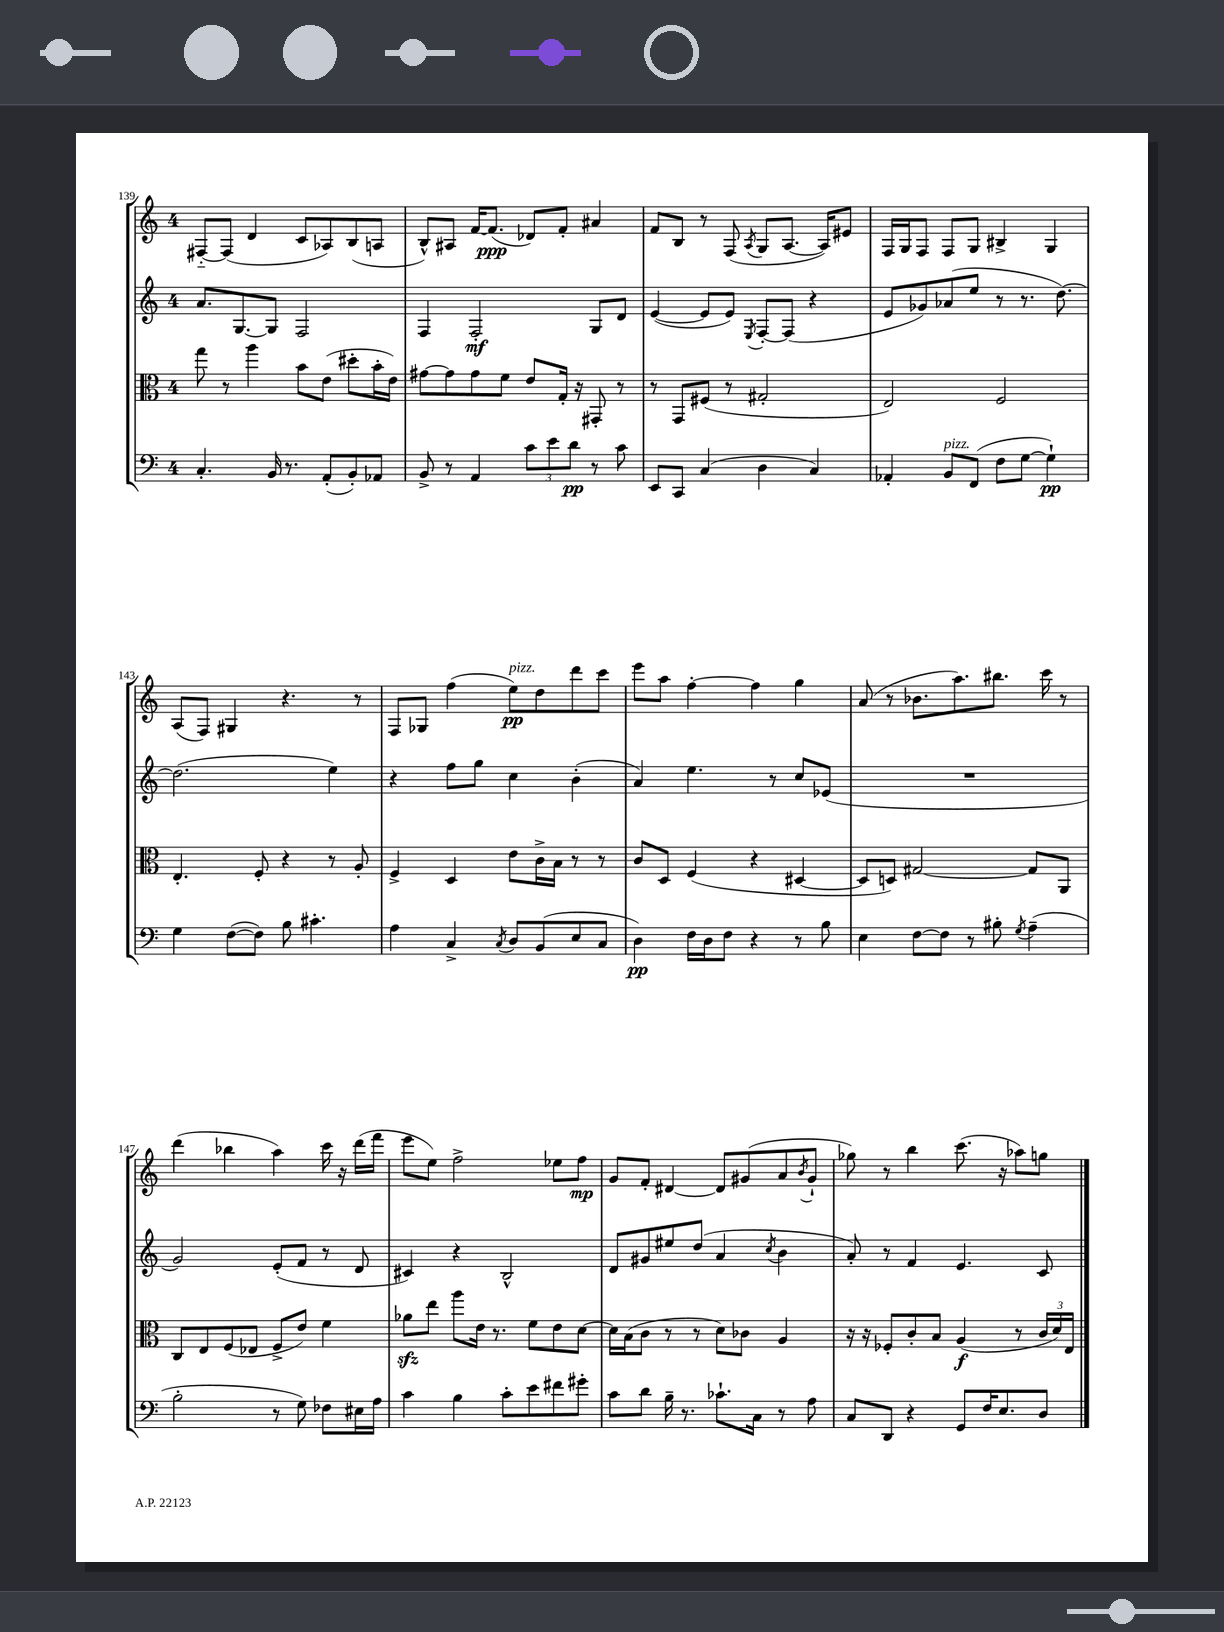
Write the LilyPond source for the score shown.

<<
\new StaffGroup <<
\new Staff = "s0" {
    \clef treble \key c \major \once \override Staff.TimeSignature.style = #'single-digit \time 4/4
    fis8~-_ fis8( d'4 c'8 aes8) b8( a8 |
    b8-^) ais8 f'16~ f'8.\ppp( des'8) f'8-. ais'4 |
    f'8 b8 r8 f8( \acciaccatura { a8 } g8 a8.~ a16) eis'8 |
    f16 g16 f8 f8 g8 bis4-> g4 |
    a8( f8) gis4 r4. r8 |
    f8 ges8 f''4( e''8\pp^\markup { \italic "pizz." }) d''8 d'''8 c'''8 |
    e'''8 a''8 f''4~-. f''4 g''4 |
    a'8( r8 bes'8. a''8.) bis''8. c'''16 r8 |
    d'''4( bes''4 a''4) c'''16 r16 d'''16( f'''16 |
    e'''8 e''8) f''2-> ees''8 f''8\mp |
    g'8 f'8-. dis'4~ dis'8 gis'8( a'8 \acciaccatura { b'8 } gis'8-! |
    ges''8) r8 b''4 c'''8.( r16 aes''8) g''8 \bar "|." |
}
\new Staff = "s1" {
    \clef treble \key c \major \once \override Staff.TimeSignature.style = #'single-digit \time 4/4
    a'8. g8.~ g8 f2 |
    f4 f2-.\mf g8 d'8 |
    e'4~( e'8 e'8) \acciaccatura { e8 } f8~-. f8( r4 |
    e'8 ges'8) aes'8( e''8 r8 r8. d''8.~) |
    d''2.( e''4) |
    r4 f''8 g''8 c''4 b'4-.( |
    a'4) e''4. r8 c''8 ees'8( |
    R1 |
    g'2) e'8-.( f'8 r8 d'8 |
    cis'4) r4 b2-^ |
    d'8 gis'8 eis''8 d''8( a'4 \acciaccatura { c''8 } b'4 |
    a'8-.) r8 f'4 e'4. c'8 \bar "|." |
}
\new Staff = "s2" {
    \clef alto \key c \major \once \override Staff.TimeSignature.style = #'single-digit \time 4/4
    g''8 r8 a''4 b'8 e'8( dis''8-. b'16-. e'16) |
    gis'8~ gis'8 gis'8 f'8 e'8 g16-. r16 gis,8-. r8 |
    r8 g,8 fis8( r8 gis2-. |
    e2) f2 |
    e4.-. f8-. r4 r8 a8-. |
    f4-> d4 e'8 c'16-> b16 r8 r8 |
    c'8 d8 f4( r4 dis4~ |
    dis8 d8) gis2~ gis8 a,8 |
    c8 e8 f8( ees8 f8-> e'8) f'4 |
    aes'8\sfz e''8 a''8 e'16 r8. f'8 e'8 d'8~ |
    d'16 b16( c'8 r8 r8 d'8) ces'8 a4 |
    r16 r16 fes8-. c'8-. b8 a4\f( r8 \tuplet 3/2 { c'16 d'16) e16 } \bar "|." |
}
\new Staff = "s3" {
    \clef bass \key c \major \once \override Staff.TimeSignature.style = #'single-digit \time 4/4
    c4.-. b,16 r8. a,8-.( b,8-.) aes,8 |
    b,8-> r8 a,4 \tuplet 3/2 { c'8 e'8 d'8\pp } r8 c'8 |
    e,8 c,8 c4( d4 c4) |
    aes,4-. b,8^\markup { \italic "pizz." } f,8( f8 g8~ g4-!\pp) |
    g4 f8~( f8) b8 cis'4.-. |
    a4 c4-> \acciaccatura { c8 } d8 b,8( e8 c8 |
    d4\pp) f16 d16 f8 r4 r8 b8 |
    e4 f8~ f8 r8 bis8-. \acciaccatura { g8 } a4--( |
    b2-. r8 g8) fes8 eis16 a16 |
    c'4 b4 c'8-. e'8 fis'8 gis'8-. |
    c'8 d'8 b16-- r8. ces'8.-! c16 r8 a8 |
    c8 d,8 r4 g,8 f16 e8. d8 \bar "|." |
}
>>
>>
\layout { \context { \Score currentBarNumber = #139 } }
